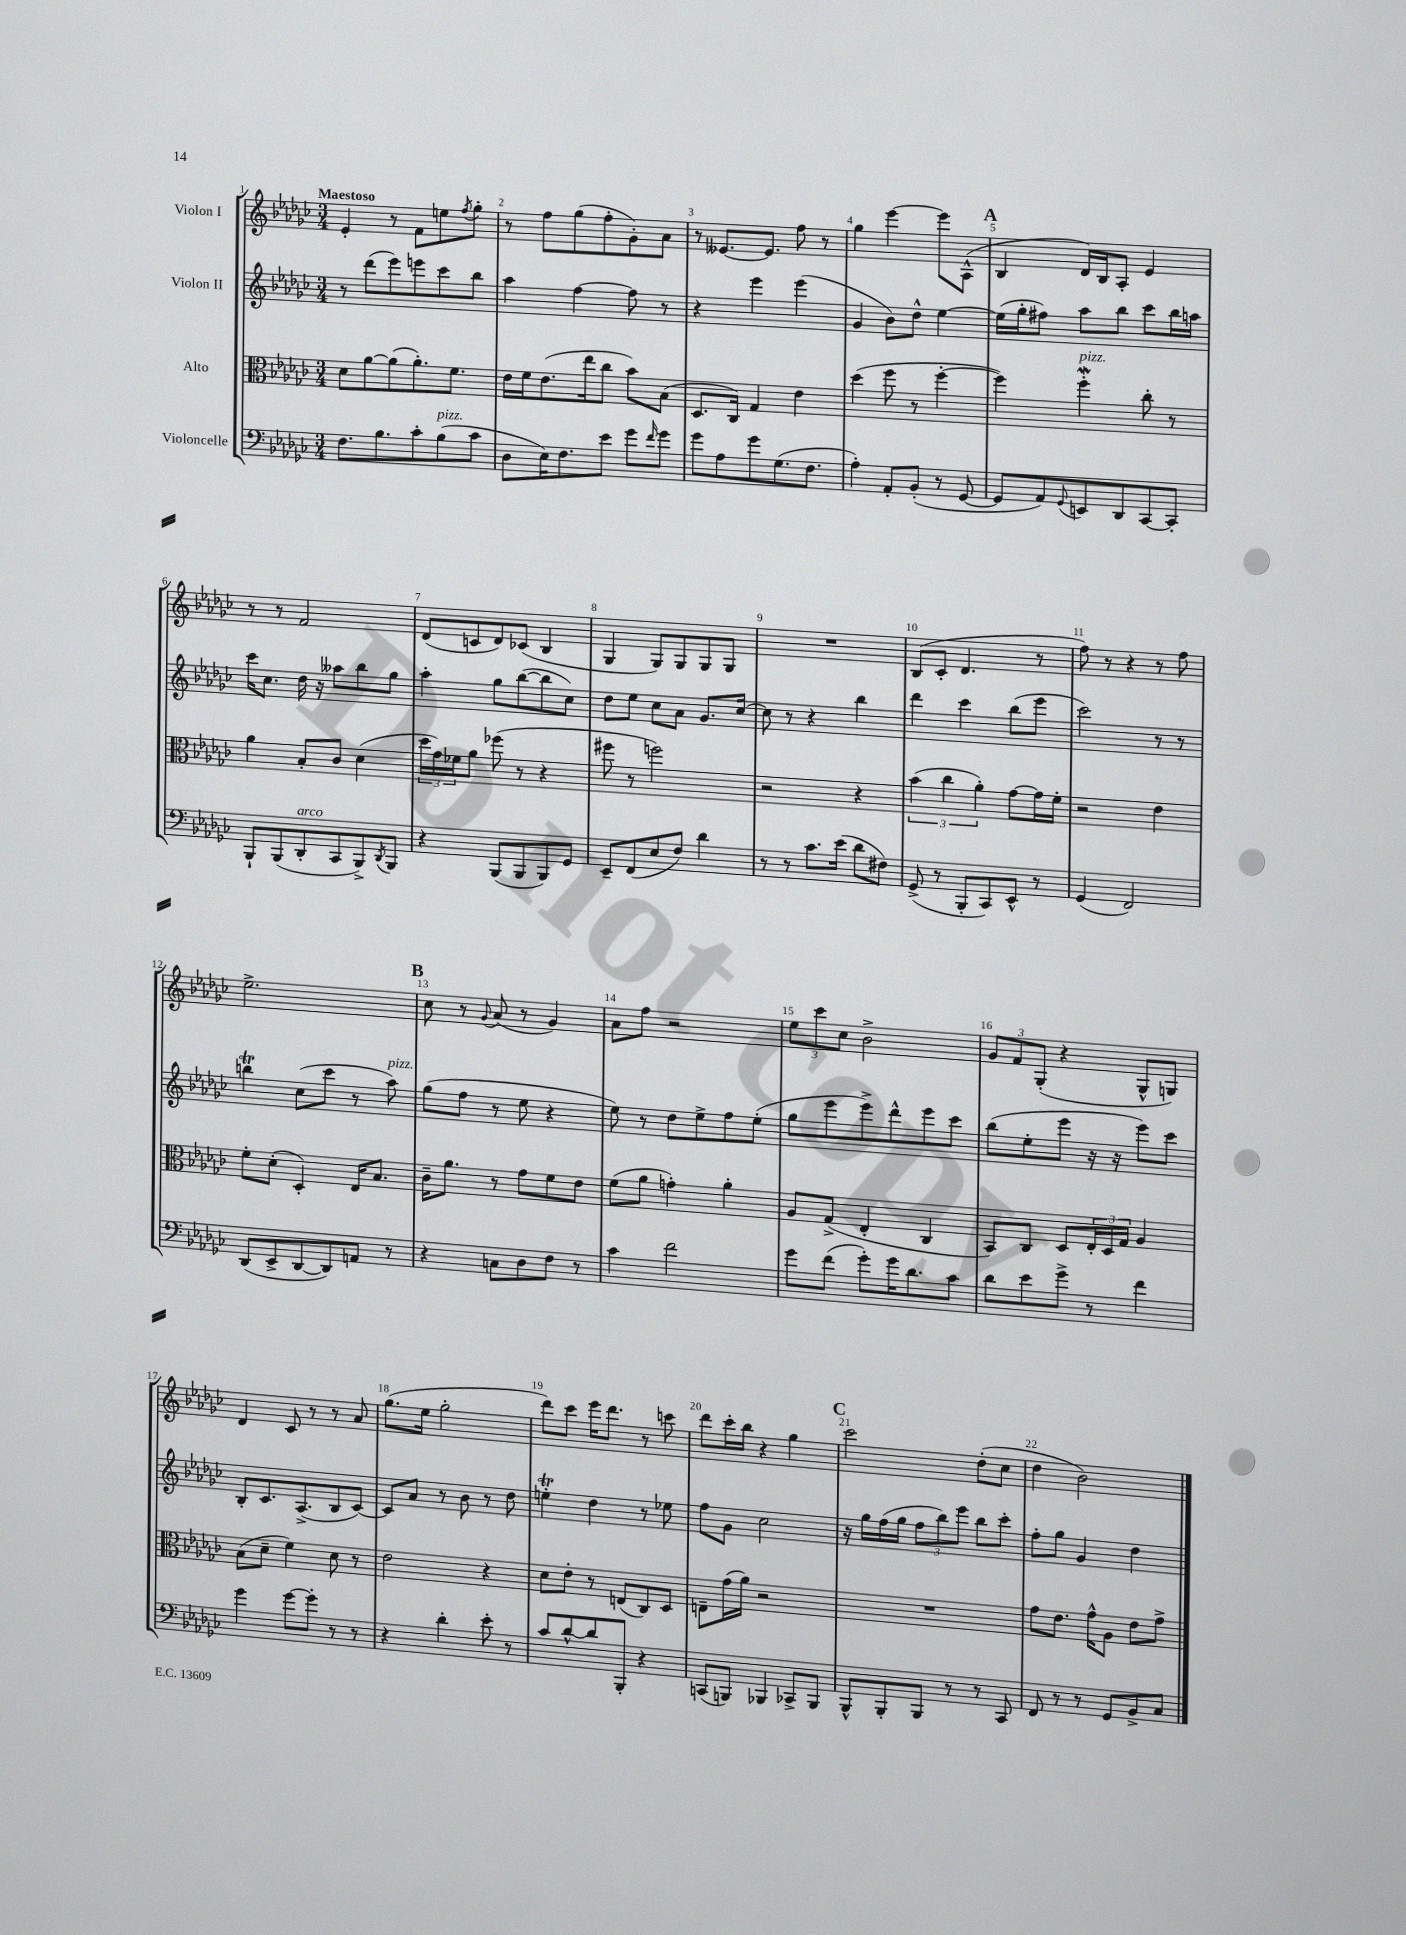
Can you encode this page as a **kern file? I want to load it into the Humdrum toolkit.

**kern	**kern	**kern	**kern
*staff4	*staff3	*staff2	*staff1
*clefF4	*clefC3	*clefG2	*clefG2
*k[b-e-a-d-g-c-]	*k[b-e-a-d-g-c-]	*k[b-e-a-d-g-c-]	*k[b-e-a-d-g-c-]
*M3/4	*M3/4	*M3/4	*M3/4
8.F	8d-	8r	4e-'
.	[8a-	(8ddd-	.
8.B-	.	.	.
.	(8a-]	8eee-)	8r
8c-'	8.a-')	8eee	8f
(8B-	.	8ccc-	8ee
.	8.f	.	.
.	.	.	8qff
8c-	.	8bb-	8gg-'
=	=	=	=
8D-	16e-	4aa-	8r
.	16f	.	.
16E-)	(8.e-	.	8ff
8.F	.	.	.
.	.	[4ff	(8gg-
.	16ee-	.	.
8e-	8cc-	.	8ff'
8g-	8b-)	8ff]	8g-')
16qqf	.	.	.
8g-	(8B-	8r	8a-
=	=	=	=
8g-	8.D-	4r	8r
8A-	.	.	[8.e--
.	16C-)	.	.
8g-	4G-	4eee-	.
.	.	.	8.e--]
(8.G-	.	.	.
.	4e-	(4eee-	8ff
8.F	.	.	.
.	.	.	8r
=	=	=	=
4A-')	(4dd-	4g-	4gg-
8AA-'	8ff	8b-)	[4eee-
(8BB-'	8r	8dd-^^	.
8r	[4ff'	[4ee-	8eee-]
[8GG-	.	.	(8A-^^
=	=	=	=
8GG-]	4ff])	(16ee-]	4B-
.	.	16gg-'	.
8AA-)	.	8ff#)	.
8qqGG-	.	.	.
8EE	4ff'	8aa-	16d-)
.	.	.	16B-
8DD-	.	8bb-	8A-'
[8CC-	8cc-'	8ccc-	4e-
8CC-']	8r	16bb-	.
.	.	16aa	.
=	=	=	=
8BBB-`	4a-	16ccc-	8r
.	.	8.cc-	.
(8BBB-	.	.	8r
8DD-'	8B-'	16dd-	2f
.	.	16r	.
8CC-	8c-	8aa--	.
8BBB-^)	(4d-	8bb-	.
8qDD-	.	.	.
8BBB-	.	8gg-	.
=	=	=	=
4r	24dd-	4aa-'	(8d-
.	24g-)	.	.
.	24f-	.	.
.	8a-	.	8c
(8BBB-	(8ff-	8gg-	8d-)
8BBB-	8r	([8bb-	(8c-
8BBB-)	4r	8bb-]	4B-
8GG-	.	8cc-)	.
=	=	=	=
8EE-~	8ff#	8dd-	4G-
(8FF	8r	8ee-	.
8E-	2ff)	8cc-	8G-)
8F)	.	8a-	8G-
4d-	.	8.g-	8G-
.	.	.	8G-
.	.	[16cc-	.
=	=	=	=
8r	2r	8cc-]	2.r
8r	.	8r	.
8.c-	.	4r	.
(16e-	.	.	.
8d-	4r	4bb-	.
8F#)	.	.	.
=	=	=	=
(8GG-^	(6b-	4ddd-	(8B-
8r	.	.	8c-'
.	6cc-	.	.
8BBB-'	.	4ccc-	4.d-
.	6a-')	.	.
8CC-)	.	.	.
8EE-^^	[8g-	(8bb-	.
8r	16g-]	8eee-	8r
.	16f'	.	.
=	=	=	=
(4GG-	2r	2ccc-)	8ff)
.	.	.	8r
2FF)	.	.	4r
.	4e-	8r	8r
.	.	8r	8ff
=	=	=	=
(8DD-	8f'	4bb	2.ee-^
8EE-^	(8d-'	.	.
[8DD-	4D-')	(8cc-	.
8DD-])	.	8ccc-	.
8AA	16E-	8r	.
.	8.B-	.	.
8r	.	8aa-)	.
=	=	=	=
4r	16c-~	(8gg-	8cc-
.	8.a-	.	.
.	.	8ff	8r
.	.	.	8qqg-
8C	8r	8r	(8a-
8D-	8g-	8ee-	8r
8F	8f	4r	4g-)
8r	8e-	.	.
=	=	=	=
4c-	(8f	8ee-)	8a-
.	8a-	8r	8ff
2f	4g')	8dd-	2r
.	.	8ee-^	.
.	4a-'	8ff	.
.	.	(8ee-'	.
=	=	=	=
8g-	8A-	8gg-	12ee-
.	.	.	12ccc-
(8f	(8G-^	8eee-	.
.	.	.	12cc-
8g-')	4E-'	8eee-^)	2b-^
16g-	.	8ddd-^^	.
8.d-	.	.	.
.	4C-	8eee-	.
8c-	.	8ccc-	.
=	=	=	=
8d-	8BB-)	(8bb-	12g-
.	.	.	12f
8e-	8C-	8ee-'	.
.	.	.	(12G-'
8g-^	8D-	8eee-	4r
8r	24E-'	16r	.
.	24D-	.	.
.	.	16r	.
.	24G-	.	.
4f	4A-	8eee-)	8G-^^
.	.	8ccc-	8G)
=	=	=	=
4g-	(8B-	8B-'	4d-
.	8d-~	8.c-	.
[8g-	4f)	.	8c-
.	.	(8.A-^	.
8g-']	.	.	8r
8r	8d-	8B-	8r
8r	8r	[8c-)	8a-
=	=	=	=
4r	2e-	8c-]	(8.gg-
.	.	8a-	.
.	.	.	16ee-
4d-'	.	8r	2gg-'
.	.	8b-	.
8e-'	4r	8r	.
8r	.	8dd-	.
=	=	=	=
8c-	8d-	4ee'	8ddd-)
[8d-^^	8e-'	.	8ccc-
8d-]	8r	4dd-	16eee-
.	.	.	8.ddd-
8BBB-'	(8E	.	.
4r	8C-)	8r	8r
.	8D-	8ee-	8ccc
=	=	=	=
(8CC	8E~	8ff	8ddd-
8BBB)	(16g-	8g-	16ccc-'
.	16a-)	.	16bb-
4BBB-	2r	2cc-	4r
8CC-^	.	.	4gg-
8BBB-	.	.	.
=	=	=	=
8BBB-^^	2.r	16r	2ccc-
.	.	16gg-	.
8BBB-'	.	(16ff	.
.	.	16gg-	.
8BBB-	.	12ff	.
.	.	12bb-)	.
8r	.	.	.
.	.	12eee-	.
8r	.	8bb-	(8dd-'
8CC-	.	8ccc-'	8cc-
=	=	=	=
8FF	8g-	8ff'	4dd-
8r	8.e-	8gg-	.
8r	.	4g-	2b-)
.	16g-^^	.	.
8GG-	8A-	.	.
8BB-^	8e-	4dd-	.
8C-	8g-^	.	.
==	==	==	==
*-	*-	*-	*-
